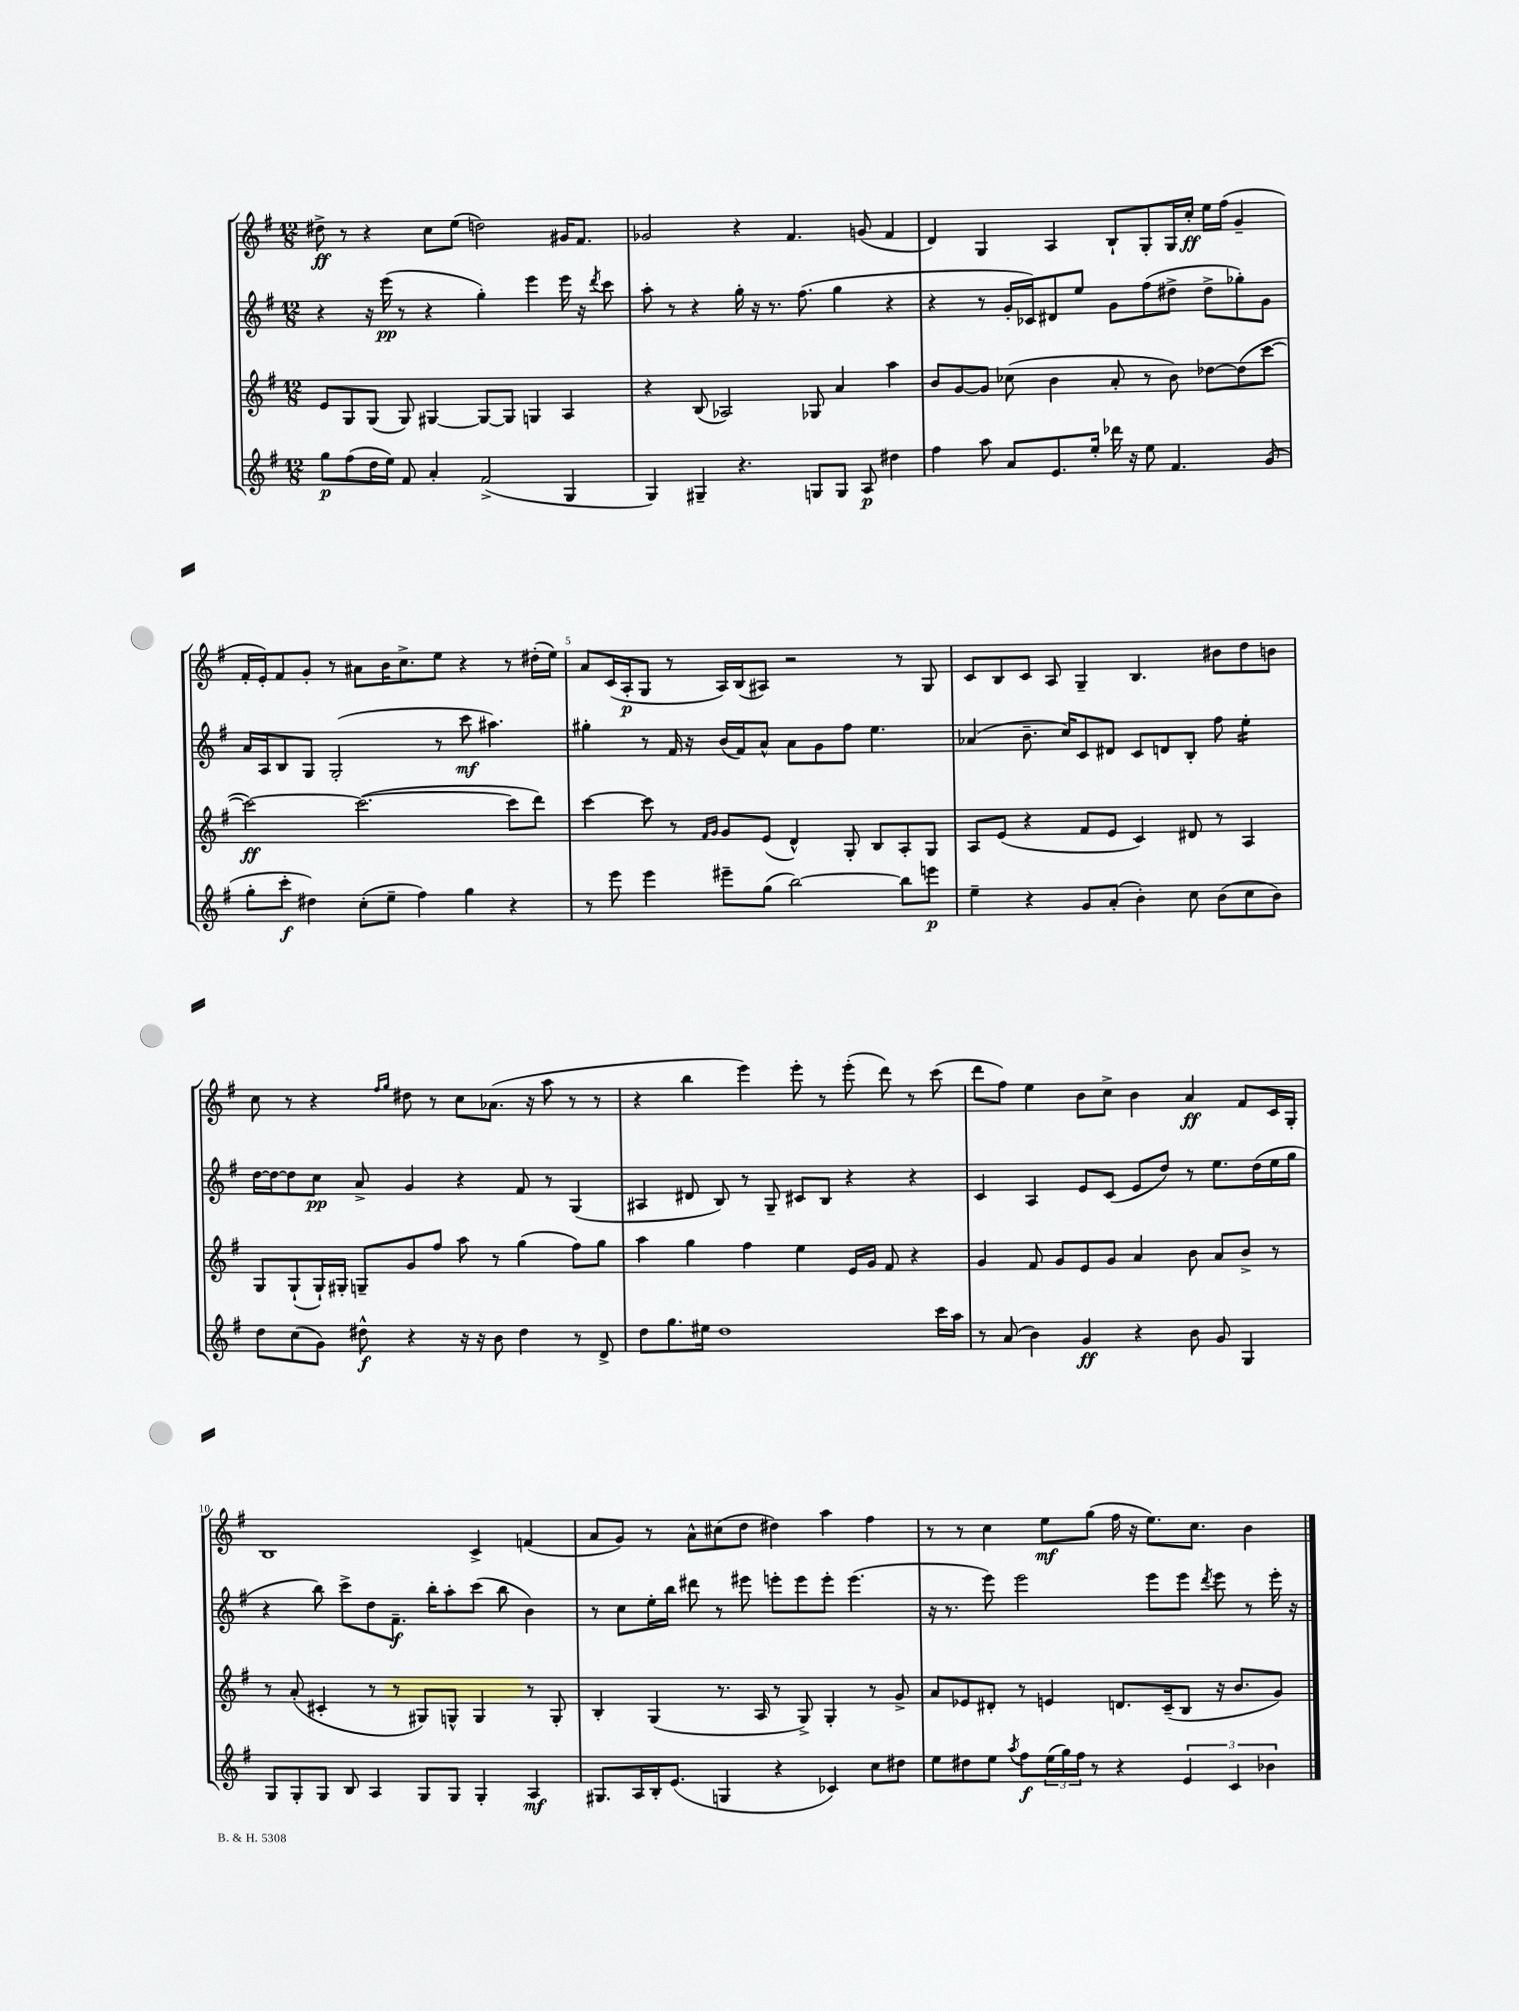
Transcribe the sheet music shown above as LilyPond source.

<<
\new StaffGroup <<
\new Staff = "s0" {
    \clef treble \key g \major \numericTimeSignature \time 12/8
    dis''8->\ff r8 r4 c''8 e''8( d''2) gis'16 fis'8. |
    ges'2 r4 fis'4. g'8( fis'4 |
    d'4) g4 a4 b8-! g8-. g16 c''16-.\ff e''16 fis''16( g'4-- |
    fis'16-. e'16-.) fis'8 g'8-. r8 ais'8 b'16 c''8.-> e''8 r4 r8 dis''16-.( e''16) |
    a'8 c'16( a16-.\p g8 r8 a16) b16( ais8) r2 r8 g8 |
    c'8 b8 c'8 a8 g4-- b4. bis'8 d''8 b'8 |
    c''8 r8 r4 \grace { fis''16 g''16 } dis''8 r8 c''8 aes'8.( r16 a''8 r8 r8 |
    r4 b''4 e'''4) e'''8-. r8 e'''8-.( d'''8) r8 c'''8( |
    d'''8 fis''8) e''4 b'8 c''8-> b'4 a'4\ff fis'8 c'16 g16-. |
    b1 c'4-> f'4( |
    a'8 g'8) r8 a'8-^ cis''8( d''8 dis''4) a''4 fis''4 |
    r8 r8 c''4 e''8\mf g''8( fis''16 r16 e''8.) c''8. b'4 \bar "|." |
}
\new Staff = "s1" {
    \clef treble \key g \major \numericTimeSignature \time 12/8
    r4 r16 e'''16\pp( r8 r4 g''4-.) e'''4 e'''16 r16 \acciaccatura { d'''8 } c'''8 |
    a''8-. r8 r4 g''16-. r16 r8. fis''8.( g''4 r4 |
    r4 r8 g'16-. ces'16) dis'8 e''8 g'8 fis''8( dis''8-> dis''8-> ges''8-.) g'8 |
    a'16 a16 b8 g8 g2-.( r8 c'''8\mf ais''4.) |
    gis''4-. r8 fis'16 r16 b'16( fis'16) a'8-^ a'8 g'8 fis''8 e''4. |
    aes'4( b'8.-- c''16) c'8 dis'8 c'8 d'8 b8-. fis''8 e''4:16-. |
    d''16~ d''16~ d''8 c''8\pp a'8-> g'4 r4 fis'8 r8 g4( |
    ais4 dis'8 b8) r8 g8-- cis'8 b8 r4 r4 |
    c'4 a4 e'8 c'8( e'8 d''8) r8 e''8. d''16( e''16 g''16 |
    r4 b''8) c'''8-> d''8 fis'8.--\f b''16-. a''8-. c'''8( b''8 b'4) |
    r8 c''8 e''16-. b''16 dis'''8 r8 eis'''8 e'''8-. e'''8 e'''8-. e'''4.( |
    r16 r8. e'''8) e'''2 e'''8 e'''8 \acciaccatura { d'''8 } e'''8 r8 e'''16-. r16 \bar "|." |
}
\new Staff = "s2" {
    \clef treble \key g \major \numericTimeSignature \time 12/8
    e'8 g8 g8( g8) gis4~ gis8~ gis8 g4 a4 |
    r4 b8( aes2) ges8 a'4 a''4 |
    b'8 g'8~ g'8 ces''8( b'4 a'8-. r8 b'8) des''8~ des''8( c'''8~ |
    c'''2~\ff) c'''2.~( c'''8 d'''8) |
    c'''4~ c'''8 r8 \grace { fis'16 g'16 } g'8 e'8( d'4-^) g8-. b8 a8-. g8 |
    a8 e'8( r4 fis'8 e'8 c'4) dis'8 r8 a4 |
    g8 g8-!( g16-!) gis16-. g8-- g'8 fis''8 a''8 r8 g''4( fis''8) g''8 |
    a''4 g''4 fis''4 e''4 e'16 g'16 fis'8 r4 |
    g'4 fis'8 g'8 e'8 g'8 a'4 b'8 a'8 b'8-> r8 |
    r8 a'8-.( cis'4-. r8 r8 gis8) g8-^ g4 r8 g8-. |
    b4-. g4( r8. a16 r8 g8->) g4-. r8 g'8-> |
    a'8 ees'8 dis'8-. r8 e'4 d'8. c'16--( b8 r16 b'8. g'8) \bar "|." |
}
\new Staff = "s3" {
    \clef treble \key g \major \numericTimeSignature \time 12/8
    g''8\p fis''8( d''16 e''16) fis'8 a'4-. fis'2->( g4 |
    g4) gis4-- r4. g8 g8 a8\p dis''4 |
    fis''4 a''8 a'8 e'8. e''16-. des'''16 r16 e''8 fis'4. g'8( |
    g''8-. c'''8-.\f dis''4) c''8-.( e''8-- fis''4) g''4 r4 |
    r8 e'''8 e'''4 eis'''8-- g''8( b''2~) b''8 e'''8\p |
    e''4-- r4 g'8 a'8-.( b'4-.) c''8 b'8( c''8 b'8) |
    d''8 c''8( g'8) dis''8-^\f r4 r16 r16 b'8 dis''4 r8 d'8-> |
    d''8 g''8. eis''16 d''1 c'''16 a''16 |
    r8 a'8( b'4) g'4\ff r4 b'8 g'8 g4 |
    g8 g8-. g8 b8 a4 g8 g8 g4-. a4\mf |
    gis8. a16 b16-. e'8.( g4 r4 ces'4) c''8 dis''8 |
    e''8 dis''8 e''8 \acciaccatura { a''8 } fis''8\f \tuplet 3/2 { e''16( g''16) fis''16 } r8 r4 \tuplet 3/2 { e'4 c'4 bes'4 } \bar "|." |
}
>>
>>
\layout { \context { \Score \override BarNumber.break-visibility = ##(#f #t #t) barNumberVisibility = #(every-nth-bar-number-visible 5) } }
